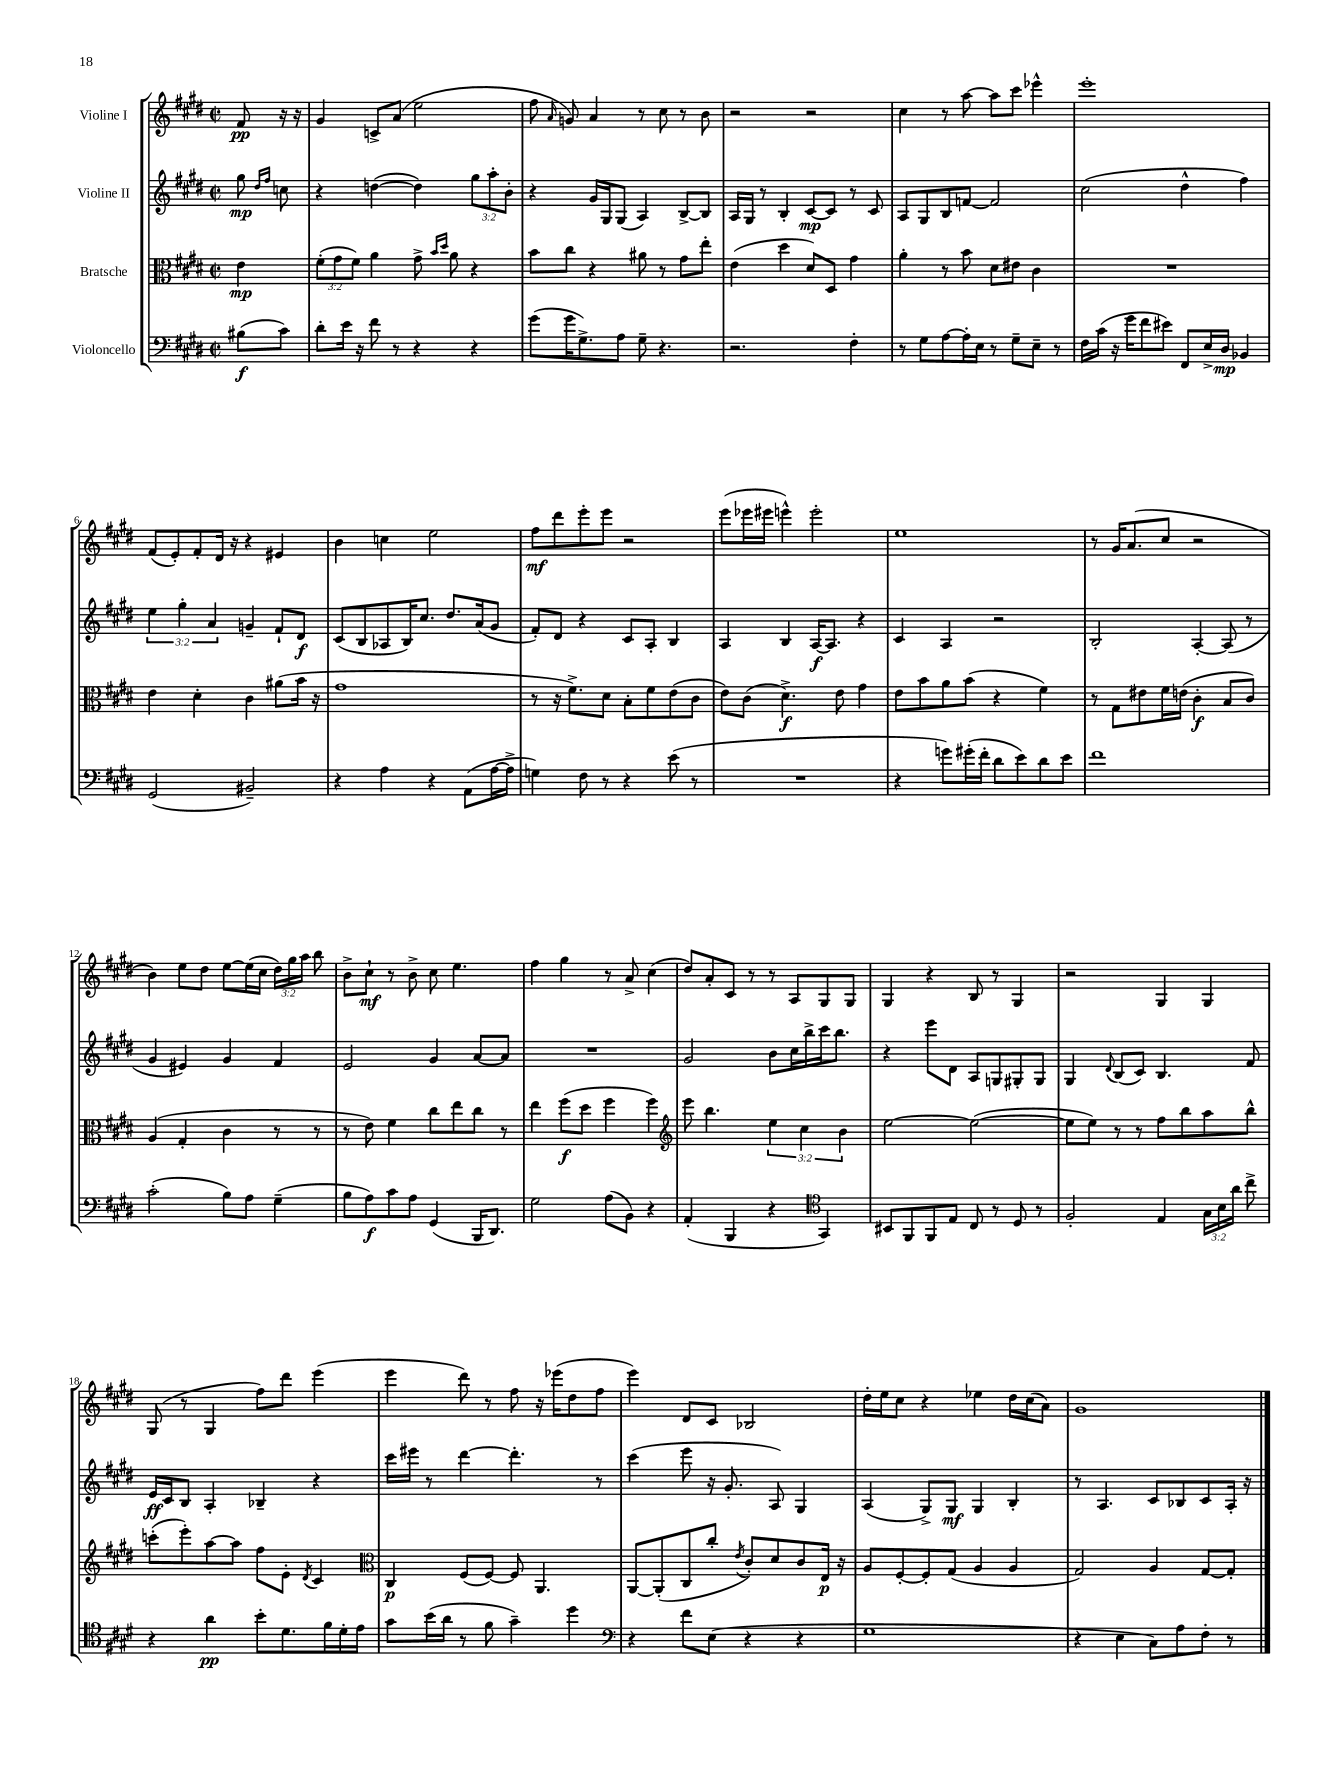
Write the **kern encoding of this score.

**kern	**kern	**kern	**kern
*staff4	*staff3	*staff2	*staff1
*clefF4	*clefC3	*clefG2	*clefG2
*k[f#c#g#d#]	*k[f#c#g#d#]	*k[f#c#g#d#]	*k[f#c#g#d#]
*M2/2	*M2/2	*M2/2	*M2/2
*met(c|)	*met(c|)	*met(c|)	*met(c|)
(8B#\L	4e\	8gg#\	8f#/
.	.	16qqdd#/LL	.
.	.	16qqff#/JJ	.
8c#\J)	.	8cc\	16r
.	.	.	16r
=	=	=	=
8d#'\L	(12f#'\L	4r	4g#/
.	12g#\	.	.
16e\Jk	.	.	.
.	12f#\J)	.	.
16r	.	.	.
8f#\	4a\	([4dd\	8c^/L
8r	.	.	(8a/J
4r	8g#^\	4dd\])	2ee\
.	16qqb/LL	.	.
.	16qqdd#/JJ	.	.
.	8a\	.	.
4r	4r	12gg#\L	.
.	.	12aa'\	.
.	.	12b'\J	.
=	=	=	=
(8g#\L	8b\L	4r	8ff#\
.	.	.	16qqa/
16g#\K	8cc#\J	.	8g/)
8.G#^\)	.	.	.
.	4r	16g#/LL	4a/
.	.	16G#/J	.
8A\J	.	(8G#/J	.
8G#~\	8a#\	4A/)	8r
4.r	8r	.	8cc#\
.	8g#\L	[8B^/L	8r
.	8ee'\J	8B/]J	8b\
=	=	=	=
2.r	(4e\	16A/LL	2r
.	.	16G#/JJ	.
.	.	8r	.
.	4dd#\	4B'/	.
.	8d#/L)	[8c#/L	2r
.	8D#/J	8c#/]J	.
4F#'\	4g#\	8r	.
.	.	8c#/	.
=	=	=	=
8r	4a'\	8A/L	4cc#\
8G#\L	.	8G#/	.
[8A\	8r	8B/	8r
16A'\]L	8b\	[8f/J	[8aa\
16E\JJ	.	.	.
8r	8d#\L	2f/]	8aa\]L
8G#~\L	8e#\J	.	8ccc#\J
8E~\J	4c#\	.	4eee-^^\
8r	.	.	.
=	=	=	=
16F#\LL	1r	(2cc#\	1eee'
(16c#\JJ	.	.	.
16r	.	.	.
16g#\LK	.	.	.
8f#\	.	.	.
8e#\J)	.	.	.
8FF#/L	.	4dd#^^\	.
16E^/L	.	.	.
16D#/JJ	.	.	.
4BB-/	.	4ff#\)	.
=	=	=	=
(2GG#/	4e\	6ee\	(8f#/L
.	.	.	8e'/)
.	.	6gg#'\	.
.	4d#'\	.	8f#'/
.	.	6a/	.
.	.	.	16d#/Jk
.	.	.	16r
2BB#~/)	4c#\	4g~/	4r
.	(8a#\L	8f#`/L	4e#/
.	16b\Jk	8d#/J	.
.	16r	.	.
=	=	=	=
4r	1g#	(8c#/L	4b\
.	.	8B/	.
4A\	.	8A-/	4cc\
.	.	16B/K)	.
.	.	8.cc#/J	.
4r	.	.	2ee\
.	.	8.dd#/L	.
(8AA\L	.	.	.
.	.	(16a/k	.
[16A\L	.	8g#/J	.
16A^\]JJ	.	.	.
=	=	=	=
4G\)	8r	8f#'/L)	8ff#\L
.	16r	8d#/J	8ddd#\
.	8.f#^\L)	.	.
8F#\	.	4r	8eee'\
8r	8d#\J	.	8eee\J
4r	8B'\L	8c#/L	2r
.	8f#\	8A'/J	.
(8e\	(8e\	4B/	.
8r	8c#\J	.	.
=	=	=	=
1r	8e\L)	4A/	(8eee\L
.	(8c#\J	.	16eee-\L
.	.	.	16eee#\JJ
.	4.d#^\)	4B/	4eee^^\)
.	.	[16A/LK	2eee'\
.	.	8.A/]J	.
.	8e\	.	.
.	4g#\	4r	.
=	=	=	=
4r	8e\L	4c#/	1ee
.	8b\	.	.
8g\L)	8a\	4A/	.
(16g#'\L	(8b\J	.	.
16f#'\JJ	.	.	.
8d#\L	4r	2r	.
8e\)	.	.	.
8d#\	4f#\)	.	.
8e\J	.	.	.
=	=	=	=
1f#	8r	2B'/	8r
.	8G#\L	.	16g#/LK
.	.	.	(8.a/
.	8e#\	.	.
.	16f#\L	.	8cc#/J
.	(16e\JJ	.	.
.	4c#'\	[4A'/	2r
.	8B/L	(8A/]	.
.	8c#/J)	8r	.
=	=	=	=
(2c#'\	(4A/	4g#/	4b\)
.	4G#'/	4e#/)	8ee\L
.	.	.	8dd#\J
8B\L)	4c#\	4g#/	[8ee\L
8A\J	.	.	(16ee\]L
.	.	.	16cc#\JJ
(4G#~\	8r	4f#/	24dd#\LL)
.	.	.	24gg#\
.	.	.	24aa\JJ
.	8r	.	8bb\
=	=	=	=
8B\L	8r	2e/	8b^\L
8A\)	8e\)	.	8cc#`\J
8c#\	4f#\	.	8r
8A\J	.	.	8b^\
(4GG#/	8cc#\L	4g#/	8cc#\
.	8ee\	.	4.ee\
16BBB/LK	8cc#\J	[8a/L	.
8.DD#/J)	.	.	.
.	8r	8a/]J	.
=	=	=	=
2G#\	4ee\	1r	4ff#\
.	(8ff#\L	.	4gg#\
.	8dd#\J	.	.
(8A\L	4ff#\	.	8r
8BB\J)	.	.	8a^/
4r	4ff#\)	.	(4cc#\
=	=	=	=
*	*clefG2	*	*
(4AA'/	8eee\	2g#/	8dd#/L)
.	4.bb\	.	8a'/
4BBB/	.	.	8c#/J
.	.	.	8r
4r	6ee\	8b\L	8r
.	.	16cc#\L	8A/L
.	6cc#\	.	.
.	.	16bb^\	.
*clefC4	*	*	*
4GG#/)	.	16ccc#\J	8G#/
.	.	8.bb\J	.
.	6b\	.	.
.	.	.	8G#/J
=	=	=	=
8BB#/L	[2ee\	4r	4G#/
8FF#/	.	.	.
8FF#/	.	8eee\L	4r
8E/J	.	8d#\J	.
8C#/	(2ee\_	8A/L	8B/
8r	.	8G/	8r
8D#/	.	8G#'/	4G#/
8r	.	8G#/J	.
=	=	=	=
2F#'/	8ee\]L	4G#/	2r
.	8ee\J)	.	.
.	.	8qqd#/	.
.	8r	(8B/L	.
.	8r	8c#/J)	.
4E/	8ff#\L	4.B/	4G#/
.	8bb\	.	.
24G#\LL	8aa\	.	4G#/
24B\	.	.	.
24a\JJ	.	.	.
8cc#^\	8bb^^\J	8f#/	.
=	=	=	=
4r	(8ccc'\L	16e/LL	(8G#/
.	.	16c#/J	.
.	8eee'\)	8B/J	8r
4a\	[8aa\	4A'/	4G#/
.	8aa\]J	.	.
8b'\L	8ff#\L	4B-~/	8ff#\L)
8.d#\	8e'\J	.	8ddd#\J
.	8qd#/	.	.
.	4c#/	4r	(4eee\
16f#\L	.	.	.
16d#'\	.	.	.
16e\JJ	.	.	.
=	=	=	=
*	*clefC3	*	*
8g#\L	4C#/	16ccc#\LL	4eee\
.	.	16eee#\JJ	.
(16b\L	.	8r	.
16a\JJ	.	.	.
8r	(8F#/L	[4ddd#\	8ddd#\)
8f#\	[8F#/J)	.	8r
4g#~\)	8F#/]	4.ddd#'\]	8ff#\
.	4.AA/	.	16r
.	.	.	(16eee-\LK
4dd#\	.	.	8dd#\
.	.	8r	8ff#\J
=	=	=	=
*clefF4	*	*	*
4r	[8AA/L	(4ccc#\	4eee\)
.	(8AA'/]	.	.
8f#\L	8C#/	8eee\	8d#/L
(8E\J	8cc#'/J	16r	8c#/J
.	.	8.g#'/	.
.	8qe/	.	.
4r	8c#'/L)	.	2B-/
.	8d#/	8A/)	.
4r	8c#/	4G#/	.
.	16E/Jk	.	.
.	16r	.	.
=	=	=	=
1G#	8A/L	(4A/	16dd#'\LL
.	.	.	16ee\J
.	[8F#'/	.	8cc#\J
.	8F#'/]	8G#^/L)	4r
.	(8G#/J	8G#/J	.
.	4A/	4G#/	4ee-\
.	4A/	4B'/	16dd#\LL
.	.	.	(16cc#\J
.	.	.	8a\J)
=	=	=	=
4r	2G#/)	8r	1g#
.	.	4.A/	.
4E\	.	.	.
8C#\L)	4A/	8c#/L	.
8A\	.	8B-/	.
8F#'\J	[8G#/L	8c#/	.
8r	8G#'/]J	16A'/Jk	.
.	.	16r	.
==	==	==	==
*-	*-	*-	*-
